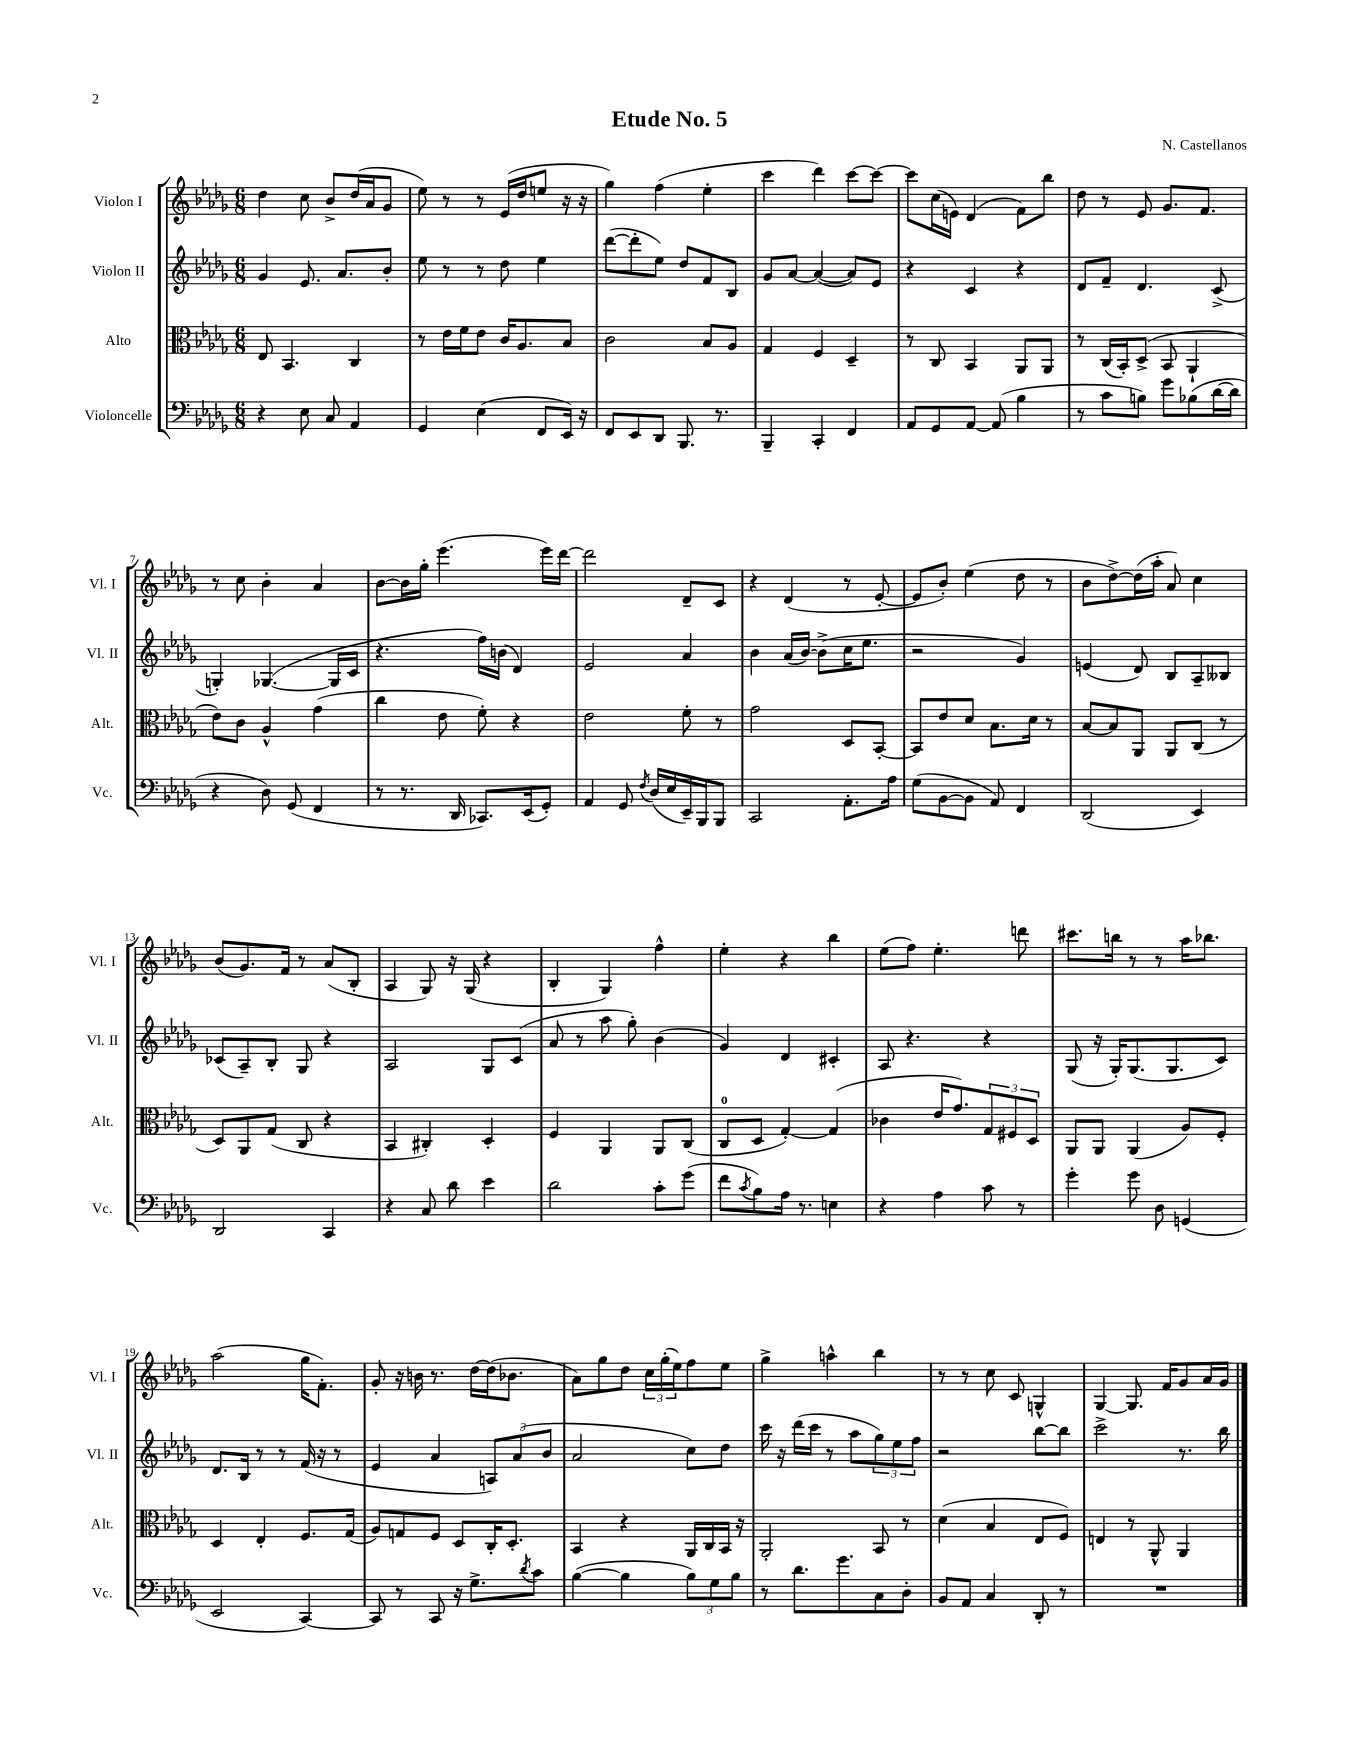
\header { title = "Etude No. 5" composer = "N. Castellanos" }
<<
\new StaffGroup <<
\new Staff = "s0" \with { instrumentName = "Violon I" shortInstrumentName = "Vl. I" } {
    \clef treble \key des \major \numericTimeSignature \time 6/8
    des''4 c''8 bes'8-> des''16( aes'16 ges'8 |
    ees''8) r8 r8 ees'16( des''16 e''8 r16 r16 |
    ges''4) f''4( ees''4-. |
    c'''4 des'''4) c'''8~ c'''8~ |
    c'''8 c''16( e'16) des'4( f'8) bes''8 |
    des''8 r8 ees'8 ges'8. f'8. |
    r8 c''8 bes'4-. aes'4 |
    bes'8~ bes'16 ges''16-. ees'''4.( ees'''16) des'''16~ |
    des'''2 des'8-- c'8 |
    r4 des'4( r8 ees'8~-. |
    ees'8 bes'8-.) ees''4( des''8 r8 |
    bes'8 des''8~->) des''16( aes''16-. aes'8) c''4 |
    bes'8( ges'8.) f'16 r8 aes'8( bes8-. |
    aes4 ges8) r16 ges16( r4 |
    bes4-. ges4) f''4-^ |
    ees''4-. r4 bes''4 |
    ees''8( f''8) ees''4.-. d'''8 |
    cis'''8. b''16 r8 r8 aes''16 bes''8. |
    aes''2( ges''16 f'8.-.) |
    ges'8-. r16 b'16 r8. des''16~ des''16( bes'8. |
    aes'8) ges''8 des''8 \tuplet 3/2 { c''16 ges''16-.( ees''16) } f''8 ees''8 |
    ges''4-> a''4-^ bes''4 |
    r8 r8 c''8 c'8 g4-^ |
    ges4~ ges8. f'16 ges'8 aes'16 ges'16 \bar "|." |
}
\new Staff = "s1" \with { instrumentName = "Violon II" shortInstrumentName = "Vl. II" } {
    \clef treble \key des \major \numericTimeSignature \time 6/8
    ges'4 ees'8. aes'8. bes'8-. |
    ees''8 r8 r8 des''8 ees''4 |
    des'''8~( des'''8-. ees''8) des''8 f'8 bes8 |
    ges'8 aes'8~ aes'4~( aes'8) ees'8 |
    r4 c'4 r4 |
    des'8 f'8-- des'4. c'8->( |
    g4-.) ges4.~( ges16 c'16 |
    r4. f''16) b'16( des'4) |
    ees'2 aes'4 |
    bes'4 aes'16( bes'16~) bes'8->( c''16 ees''8. |
    r2 ges'4) |
    e'4( des'8) bes8 aes8-- beses8 |
    ces'8( aes8--) bes8-. ges8 r4 |
    aes2 ges8 c'8( |
    aes'8 r8 aes''8 ges''8-.) bes'4( |
    ges'4) des'4 cis'4-. |
    aes8 r4. r4 |
    ges8( r16 ges16-.) ges8.( ges8. c'8) |
    des'8. bes16 r8 r8 f'16( r16 r8 |
    ees'4 aes'4 \tuplet 3/2 { a8) aes'8( bes'8 } |
    aes'2 c''8) des''8 |
    c'''16 r16 des'''16( c'''16 r8 aes''8 \tuplet 3/2 { ges''8) ees''8 f''8 } |
    r2 bes''8~ bes''8 |
    c'''2-> r8. bes''16 \bar "|." |
}
\new Staff = "s2" \with { instrumentName = "Alto" shortInstrumentName = "Alt." } {
    \clef alto \key des \major \numericTimeSignature \time 6/8
    ees8 bes,4. c4 |
    r8 ees'16 f'16 ees'8 c'16 aes8. bes8 |
    c'2 bes8 aes8 |
    ges4 f4 des4-- |
    r8 c8 bes,4 aes,8 aes,8 |
    r8 c16( bes,16-.) des8->( bes,8 aes,4-! |
    ees'8) c'8 aes4-^ ges'4( |
    c''4 ees'8 f'8-.) r4 |
    ees'2 f'8-. r8 |
    ges'2 des8 bes,8~-. |
    bes,8 ees'8 des'8 bes8. des'16 r8 |
    bes8~ bes8 aes,8 aes,8 c8( r8 |
    des8) aes,8 ges8( c8 r4 |
    bes,4 cis4-.) des4-. |
    f4 aes,4 aes,8 c8( |
    c8-0 des8 ges4~-.) ges4( |
    ces'4 ees'16 ges'8.) \tuplet 3/2 { ges8 fis8 des8 } |
    aes,8 aes,8 aes,4( aes8) f8-. |
    des4 ees4-. f8. ges16( |
    aes8) g8 f8 des8 c16-. des8.-. |
    bes,4 r4 aes,16 c16 bes,16 r16 |
    aes,2-. bes,8 r8 |
    des'4( bes4 ees8 f8) |
    e4 r8 aes,8-^ aes,4 \bar "|." |
}
\new Staff = "s3" \with { instrumentName = "Violoncelle" shortInstrumentName = "Vc." } {
    \clef bass \key des \major \numericTimeSignature \time 6/8
    r4 ees8 c8 aes,4 |
    ges,4 ees4( f,8 ees,16) r16 |
    f,8 ees,8 des,8 bes,,8. r8. |
    bes,,4-- c,4-. f,4 |
    aes,8 ges,8 aes,8~ aes,8( bes4 |
    r8 c'8 b8) ges'8 bes8( des'16~ des'16 |
    r4 des8) ges,8( f,4 |
    r8 r8. des,16 ces,8.) ees,16( ges,8-.) |
    aes,4 ges,8 \acciaccatura { f8 } des16( ees16 ees,16--) bes,,16 bes,,8 |
    c,2 aes,8.-. aes16 |
    ges8( bes,8~ bes,8 aes,8) f,4 |
    des,2( ees,4) |
    des,2 c,4 |
    r4 c8 des'8 ees'4 |
    des'2 c'8-. ges'8( |
    f'8 \acciaccatura { c'8 } bes8) aes16 r8. e4 |
    r4 aes4 c'8 r8 |
    ges'4-. ges'8 des8 g,4( |
    ees,2 c,4~) |
    c,8 r8 c,8 r16 ges8.-> \acciaccatura { des'8 } c'8 |
    bes4~( bes4 \tuplet 3/2 { bes8) ges8 bes8 } |
    r8 des'8. ges'8. c8 des8-. |
    bes,8 aes,8 c4 des,8-. r8 |
    R2. \bar "|." |
}
>>
>>
